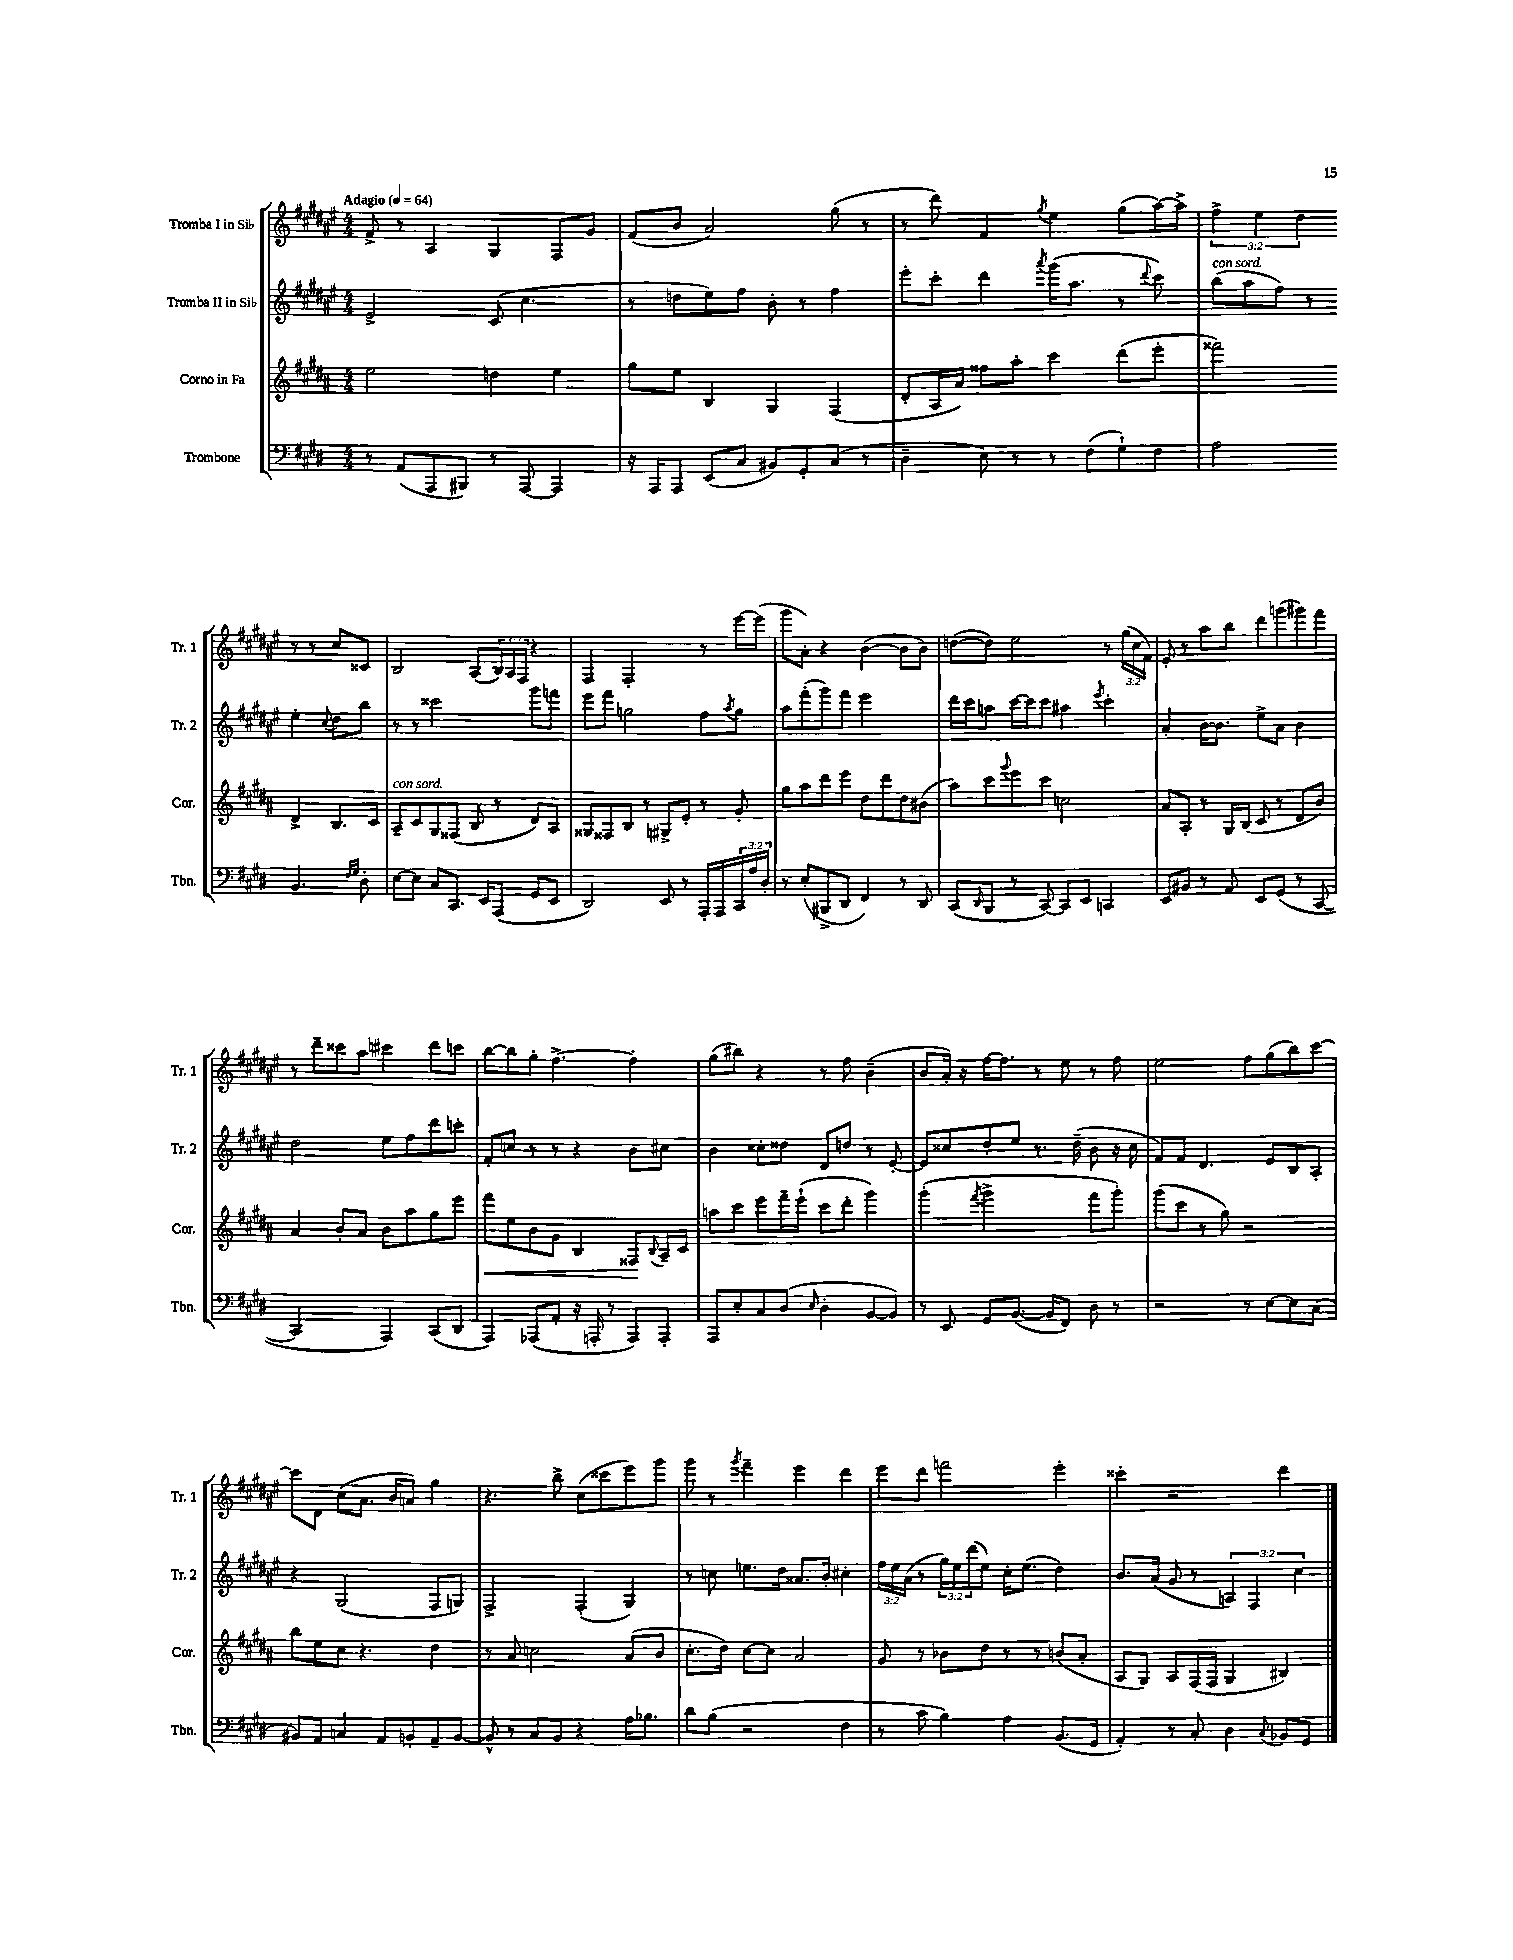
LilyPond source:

<<
\new StaffGroup <<
\new Staff = "s0" \with { instrumentName = "Tromba I in Sib" shortInstrumentName = "Tr. 1" } {
    \clef treble \key fis \major \numericTimeSignature \time 4/4 \override Staff.TupletNumber.text = #tuplet-number::calc-fraction-text \tempo "Adagio" 4 = 64
    fis'8-> r8 ais4 gis4 fis8 gis'8 |
    fis'8( b'8 ais'2) gis''8( r8 |
    r8 dis'''8) fis'4 \acciaccatura { gis''8 } eis''4 gis''8( ais''16~) ais''16-> |
    \tuplet 3/2 { fis''4-> eis''4 dis''4 } r8 r8 cis''8 cisis'8 |
    b2 ais8( \tuplet 3/2 { b16) ais16 fis16 } r4 |
    fis4 fis2-. r8 eis'''16~ eis'''16( |
    gis'''8 ais'8-.) r4 b'4~( b'8 b'8) |
    d''8~( d''8) eis''2 r8 \tuplet 3/2 { gis''16( cis''16 fis'16) } |
    eis'8-. r8 ais''8 b''8 dis'''8 g'''8( gis'''8) fis'''8 |
    r8 dis'''8-- cisis'''8 ais''8 cis'''4 dis'''8 c'''8 |
    b''8~ b''8 gis''8-. fis''4.~-> fis''4-. |
    gis''8( bis''8) r4 r8 fis''8 b'4--( |
    b'8 ais'16-.) r16 fis''16~ fis''8. r8 eis''8 r8 fis''8 |
    eis''2 fis''8 gis''8( b''8) cis'''8~ |
    cis'''8 dis'8 cis''8( ais'8. b'16 a'8) gis''4 |
    r4. b''8-> cis''8( cisis'''8 eis'''8) gis'''8 |
    gis'''8 r8 \acciaccatura { gis'''8 } fis'''4-- eis'''4 dis'''4 |
    eis'''8 dis'''8 f'''2 eis'''4-. |
    cisis'''4-. r2 dis'''4 \bar "|." |
}
\new Staff = "s1" \with { instrumentName = "Tromba II in Sib" shortInstrumentName = "Tr. 2" } {
    \clef treble \key fis \major \numericTimeSignature \time 4/4 \override Staff.TupletNumber.text = #tuplet-number::calc-fraction-text
    eis'2-> cis'8( cis''4. |
    r8 d''8 eis''8) fis''8 b'8-. r8 fis''4 |
    eis'''8-. cis'''8-. dis'''4 \acciaccatura { ais'''8 } gis'''16( ais''8. r8 \appoggiatura { dis'''8 } cis'''8) |
    b''8^\markup { \italic "con sord." }( ais''8 fis''8) r8 eis''4-. \appoggiatura { cis''8 } dis''8 b''8 |
    r8 r8 cisis'''2 gis'''8 f'''8 |
    eis'''8 fis'''8 g''2 fis''8 \acciaccatura { ais''8 } g''8 |
    ais''8 fis'''8-.( gis'''8) fis'''8 eis'''2 |
    dis'''16 cis'''16 a''8 cis'''16~ cis'''16 cis'''8 ais''4 \acciaccatura { eis'''8 } cis'''4-. |
    ais'4-. b'16~ b'8. eis''8-> ais'8 b'4 |
    dis''2 eis''8 fis''8 dis'''8 c'''8-. |
    fis'8-. c''8 r8 r8 r4 b'8 cis''8 |
    b'4 cisis''8-. disis''8 dis'8 d''8 r8 eis'8~-. |
    eis'8 cisis''8 dis''8-. eis''8 r8. dis''16--( b'8 r16 cisis''16 |
    fis'8) fis'8 dis'4. eis'8 b8 ais8-. |
    r4 gis2( fis8 g8) |
    fis2-> fis4-.( gis4) |
    r8 c''8 e''8. dis''16 aisis'8. b'16-. cis''4-. |
    \tuplet 3/2 { fis''16 eis''16 ais'16( } r8 \tuplet 3/2 { gis''16) eis''16 dis'''16( } eis''8) cis''16-. eis''8.( dis''4) |
    b'8. ais'16( gis'8 r8 \tuplet 3/2 { a4) fis4 cis''4 } \bar "|." |
}
\new Staff = "s2" \with { instrumentName = "Corno in Fa" shortInstrumentName = "Cor." } {
    \clef treble \key b \major \numericTimeSignature \time 4/4
    e''2 d''4 e''4 |
    gis''8 e''8 b4 gis4 fis4( |
    dis'8-. ais16 ais'16) fisis''8 ais''8-. cis'''4 dis'''8( e'''8-. |
    fisis'''2) dis'4-> b8. cis'16 |
    ais8--^\markup { \italic "con sord." } cis'8 gis8 fisis8( b8 r8 dis'8) ais8 |
    gisis8 fisis8 b8 r8 gis8-> e'8-. r8 gis'8-. |
    gis''8 ais''8 dis'''8 e'''8 dis''8 dis'''8 dis''8 bis'8( |
    ais''8) cis'''8 \appoggiatura { gis'''8 } e'''8 cis'''8 c''2 |
    ais'8 ais8-. r8 gis16 b16( cis'8 r8 dis'8 b'8) |
    ais'4 b'8-. ais'8 b'8 ais''8 gis''8 e'''8 |
    fis'''8\< e''8 b'8 gis'8 b4 fisis8\! \appoggiatura { b8 } ais16-- cis'16 |
    a''8 cis'''8 e'''8 fis'''16-- e'''16-!( cis'''8 dis'''8-. gis'''4) |
    gis'''4-.( \acciaccatura { fis'''8 } gis'''2-> fis'''8 gis'''8-.) |
    gis'''8( cis'''8 r8 gis''8) r2 |
    b''8 e''8 cis''8 r4. dis''4 |
    r8 ais'8 c''2 ais'8( b'8 |
    cis''8.-. dis''16) cis''8~ cis''8 ais'2 |
    gis'8 r8 bes'8 dis''8 r8 r8 b'8( ais'8-. |
    ais8 gis8) ais8 fis16( fis16 gis4 bis4) \bar "|." |
}
\new Staff = "s3" \with { instrumentName = "Trombone" shortInstrumentName = "Tbn." } {
    \clef bass \key e \major \numericTimeSignature \time 4/4 \override Staff.TupletNumber.text = #tuplet-number::calc-fraction-text
    r8 a,8( a,,8 bis,,8) r8 a,,8~ a,,4 |
    r16 a,,16 a,,8 e,8( cis8 bis,8) gis,8-. cis8( r8 |
    dis4-- e8) r8 r8 fis8( gis8-!) fis8 |
    a2 b,4. \grace { fis16 gis16 } dis8-. |
    e8~ e8 cis8 cis,8. e,16 a,,8( gis,8 e,8 |
    dis,2) e,8 r8 a,,16-. a,,16 \tuplet 3/2 { cis,16 a16 dis16-. } |
    r8 e8-.( bis,,8-> dis,8 fis,4) r8 dis,8 |
    cis,8( \grace { dis,16 } b,,8 r8 cis,8~) cis,8 e,8 c,4 |
    e,8 bis,8 r8 a,8 e,8 gis,8( r8 cis,8~ |
    cis,2 a,,4) cis,8( dis,8 |
    a,,4) aes,,8( a,8-. r16 a,,16-. r8 a,,8) a,,8-. |
    a,,8 e8-. cis8 dis8( \grace { e16 } dis4-. b,8~ b,8) |
    r8 e,8 gis,8 b,8.~( b,16 fis,8) dis8 r8 |
    r2 r8 e8~ e8 cis8( |
    bis,8) a,8 c4 a,8 b,8-. a,8-- b,8~ |
    b,8-^ r8 cis8 b,8 r4 a16 bes8. |
    dis'8 b8( r2 fis4 |
    r8 cis'8 b4) a4 b,8.( gis,16 |
    a,4-.) r8 cis8-. dis4 \appoggiatura { cis8 } bes,8 gis,8 \bar "|." |
}
>>
>>
\layout { \context { \Score \remove "Bar_number_engraver" } }
